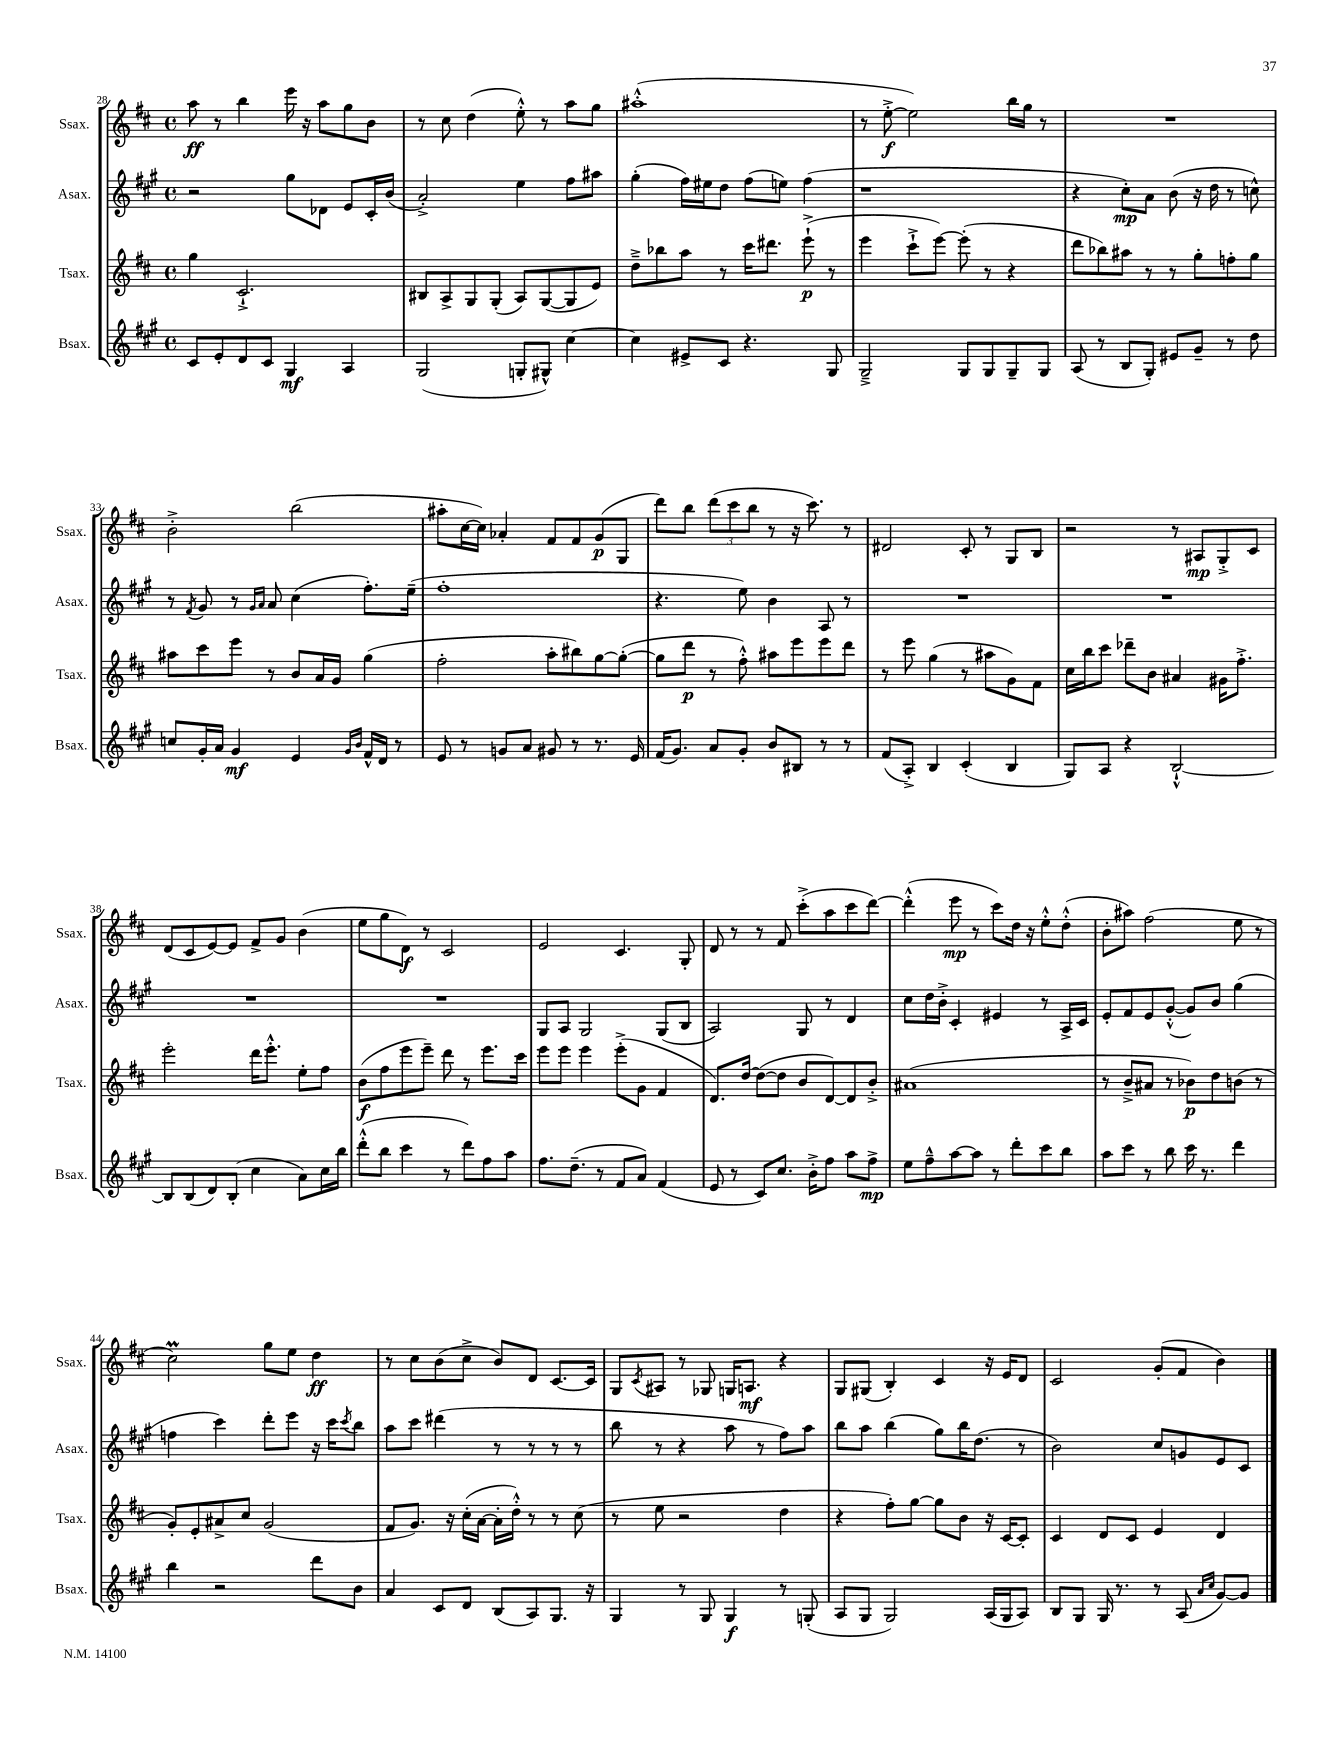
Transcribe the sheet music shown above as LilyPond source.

<<
\new StaffGroup <<
\new Staff = "s0" \with { instrumentName = "Ssax." shortInstrumentName = "Ssax." } {
    \clef treble \key d \major \defaultTimeSignature \time 4/4
    a''8\ff r8 b''4 e'''16 r16 a''8 g''8 b'8 |
    r8 cis''8 d''4( e''8-.-^) r8 a''8 g''8 |
    ais''1-.-^( |
    r8 e''8~-.->\f e''2) b''16 g''16 r8 |
    R1 |
    b'2-.-> b''2( |
    ais''8-. cis''16~ cis''16) aes'4-. fis'8 fis'8 g'8\p( g8 |
    d'''8) b''8 \tuplet 3/2 { d'''8( cis'''8 b''8 } r8 r16 cis'''8.) r8 |
    dis'2 cis'8-. r8 g8 b8 |
    r2 r8 ais8\mp g8-.-> cis'8 |
    d'8( cis'8 e'8~) e'8 fis'8-> g'8 b'4( |
    e''8 g''8 d'8\f) r8 cis'2 |
    e'2 cis'4. g8-. |
    d'8 r8 r8 fis'8 cis'''8-.->( a''8 cis'''8 d'''8~) |
    d'''4-.-^( e'''8\mp r8 cis'''8) d''16 r16 e''8-.-^ d''8-.-^( |
    b'8-. ais''8) fis''2( e''8 r8 |
    cis''2\prall) g''8 e''8 d''4\ff |
    r8 cis''8 b'8( cis''8-> b'8) d'8 cis'8.~ cis'16 |
    g8 \acciaccatura { cis'8 } ais8 r8 ges8 g16 a8.\mf r4 |
    g8 gis8( b4-.) cis'4 r16 e'16 d'8 |
    cis'2 g'8-.( fis'8 b'4) \bar "|." |
}
\new Staff = "s1" \with { instrumentName = "Asax." shortInstrumentName = "Asax." } {
    \clef treble \key a \major \defaultTimeSignature \time 4/4
    r2 gis''8 des'8 e'8 cis'16-. b'16( |
    a'2-.->) e''4 fis''8 ais''8 |
    gis''4-.( fis''16) eis''16 d''8 fis''8( e''8) fis''4( |
    r1 |
    r4 cis''8-.\mp) a'8 b'8( r16 d''16 r8 c''8-^) |
    r8 \acciaccatura { fis'8 } gis'8 r8 \grace { gis'16 a'16 } a'8 cis''4( fis''8.-.) e''16--( |
    fis''1-. |
    r4. e''8) b'4 a8 r8 |
    R1 |
    R1 |
    R1 |
    R1 |
    gis8 a8 gis2 gis8( b8 |
    a2) gis8 r8 d'4 |
    cis''8 d''16 b'16-.-> cis'4-. eis'4 r8 a16-> cis'16 |
    e'8-. fis'8 e'8 gis'8~-.-^( gis'8) b'8 gis''4( |
    f''4 cis'''4) d'''8-. e'''8 r16 cis'''16 \acciaccatura { cis'''8 } b''8 |
    a''8 cis'''8 dis'''4( r8 r8 r8 r8 |
    b''8 r8 r4 a''8 r8 fis''8) a''8 |
    b''8 a''8 b''4( gis''8) b''16 d''8.( r8 |
    b'2) cis''8 g'8 e'8 cis'8 \bar "|." |
}
\new Staff = "s2" \with { instrumentName = "Tsax." shortInstrumentName = "Tsax." } {
    \clef treble \key d \major \defaultTimeSignature \time 4/4
    g''4 cis'2.-!-> |
    bis8 a8-> g8 g8-.( a8) g8~( g8 e'8) |
    d''8---> bes''8 a''8 r8 cis'''16 dis'''8. e'''8-!->\p( r8 |
    e'''4 cis'''8-!-> e'''8~) e'''8-.( r8 r4 |
    d'''8 bes''8) ais''8 r8 r8 g''8-. f''8-. g''8 |
    ais''8 cis'''8 e'''8 r8 b'8 a'16 g'16 g''4( |
    fis''2-. a''8-. bis''8) g''8~ g''8~-.( |
    g''8 d'''8\p r8 fis''8-.-^) ais''8 e'''8 e'''8 d'''8 |
    r8 e'''8 g''4( r8 ais''8 g'8) fis'8 |
    cis''16 b''16 cis'''8 des'''8-- b'8 ais'4 gis'16 fis''8.-.-> |
    e'''2-. d'''16 e'''8.-.-^ e''8-. fis''8 |
    b'8\f( fis''8 e'''8 e'''8--) d'''8 r8 e'''8. cis'''16 |
    e'''8 e'''8 e'''4 e'''8-.->( g'8 fis'4 |
    d'8.) d''16~ d''8~( d''8 b'8 d'8~) d'8 b'8-.-> |
    ais'1( |
    r8 b'8---> ais'8 r8 bes'8\p) d''8 b'8( r8 |
    g'8-.) e'8-. ais'8-> cis''8 g'2( |
    fis'8 g'8.) r16 cis''16-.( a'16~ a'16-. d''16-.-^) r8 r8 cis''8( |
    r8 e''8 r2 d''4 |
    r4 fis''8-.) g''8~ g''8 b'8 r16 cis'16~ cis'8-. |
    cis'4 d'8 cis'8 e'4 d'4 \bar "|." |
}
\new Staff = "s3" \with { instrumentName = "Bsax." shortInstrumentName = "Bsax." } {
    \clef treble \key a \major \defaultTimeSignature \time 4/4
    cis'8 e'8-. d'8 cis'8 gis4\mf a4 |
    gis2( g8-. gis8-^) cis''4~ |
    cis''4 eis'8-> cis'8 r4. gis8 |
    gis2---> gis8 gis8 gis8-- gis8 |
    a8( r8 b8 gis8-.) eis'8 gis'8-- r8 d''8 |
    c''8 gis'16-. a'16 gis'4\mf e'4 \grace { gis'16 b'16 } fis'16-^ d'16 r8 |
    e'8 r8 g'8 a'8 gis'8 r8 r8. e'16 |
    fis'16( gis'8.) a'8 gis'8-. b'8 bis8 r8 r8 |
    fis'8( a8-.->) b4 cis'4-.( b4 |
    gis8) a8 r4 b2~-!-^ |
    b8 b8( d'8) b8-.( cis''4 a'8) cis''16 b''16 |
    d'''8-.-^( b''8 cis'''4 r8 d'''8) fis''8 a''8 |
    fis''8. d''8.--( r8 fis'8 a'8) fis'4( |
    e'8 r8 cis'8) cis''8. b'16-.-> fis''8 a''8 fis''8->\mp |
    e''8 fis''8---^ a''8~ a''8 r8 d'''8-. cis'''8 b''8 |
    a''8 cis'''8 r8 b''8 cis'''16 r8. d'''4 |
    b''4 r2 d'''8 b'8 |
    a'4 cis'8 d'8 b8( a8) gis8. r16 |
    gis4 r8 gis8 gis4\f r8 g8-.( |
    a8 gis8 gis2) a16( gis16 a8) |
    b8 gis8 gis16 r8. r8 a8( \grace { a'16 cis''16 } gis'8~) gis'8 \bar "|." |
}
>>
>>
\layout { \context { \Score currentBarNumber = #28 } }
